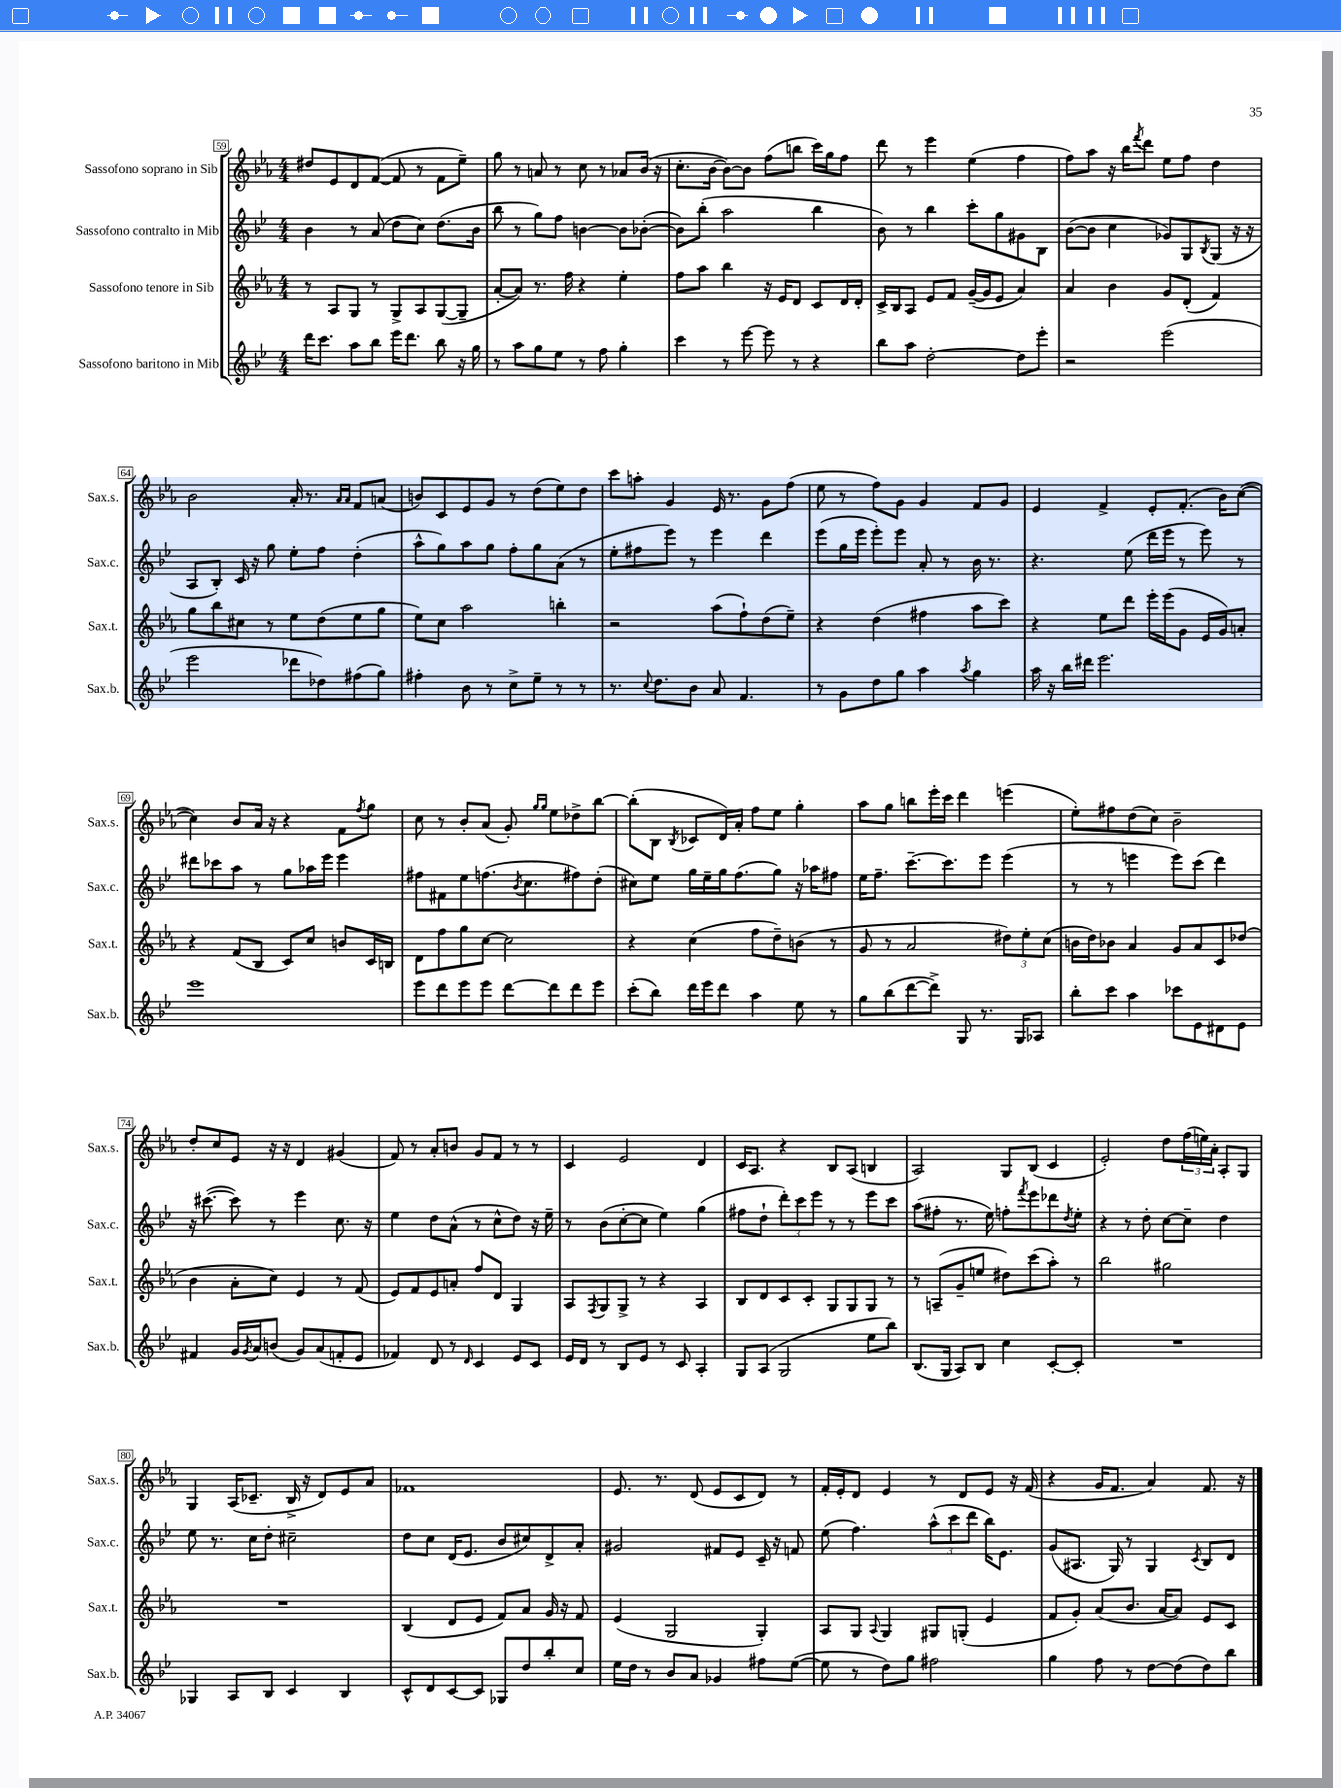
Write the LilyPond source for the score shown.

<<
\new StaffGroup <<
\new Staff = "s0" \with { instrumentName = "Sassofono soprano in Sib" shortInstrumentName = "Sax.s." } {
    \clef treble \key ees \major \numericTimeSignature \time 4/4
    dis''8 ees'8 d'8 f'8~( f'8 r8 f'8 ees''8--) |
    g''8 r8 a'8 r8 c''8 r8 aes'8 bes'16( r16 |
    c''8.-. bes'16~ bes'8~) bes'8 f''8( b''8 c'''16) g''16 f''8 |
    d'''8 r8 ees'''4 ees''4( f''4 |
    f''8) aes''8 r16 bes''16 \acciaccatura { f'''8 } d'''8 ees''8 f''8 d''4 |
    bes'2 aes'16-. r8. \grace { aes'16 aes'16 } f'8 a'8( |
    b'8) c'8 ees'8 g'8 r8 d''8( ees''8) d''8 |
    c'''8 a''8-. g'4 ees'16 r8. g'8 f''8( |
    ees''8 r8 f''8) g'8 g'4 f'8 g'8 |
    ees'4 f'4-> ees'8-. f'8.-.( bes'16) c''8~( |
    c''4) bes'8 aes'16 r16 r4 f'8 \acciaccatura { f''8 } g''8 |
    c''8 r8 bes'8-. aes'8( g'8-.) \grace { g''16 g''16 } ees''8 des''8-> bes''8~ |
    bes''8-.( bes8 \acciaccatura { bes8 } ces'8 d'16) aes'16-. f''8 ees''8 g''4-. |
    aes''8 g''8 b''8 ees'''16-. c'''16 d'''4 e'''4( |
    ees''8-.) fis''8 d''8( c''8) bes'2-- |
    d''8-. c''8 ees'8 r16 r16 d'4 gis'4( |
    f'8) r8 aes'8-. b'8 g'8 f'8 r8 r8 |
    c'4 ees'2 d'4 |
    c'16 aes8. r4 bes8 aes8( b4 |
    aes2) g8 bes8( c'4 |
    ees'2-.) d''8 \tuplet 3/2 { f''16( e''16) aes'16-. } aes8-. g8 |
    g4 aes16( ces'8.-- bes16-> r16 d'8) ees'8 aes'8 |
    fes'1 |
    ees'8. r8. d'8( ees'8 c'8 d'8) r8 |
    f'16-. ees'16-. d'8 ees'4 r8 d'8 ees'8 r16 f'16( |
    r4 g'16 f'8. aes'4) f'8. r16 \bar "|." |
}
\new Staff = "s1" \with { instrumentName = "Sassofono contralto in Mib" shortInstrumentName = "Sax.c." } {
    \clef treble \key bes \major \numericTimeSignature \time 4/4
    bes'4 r8 a'8( d''8 c''8) d''8.( bes'16 |
    bes''8 r8 g''8) f''8 b'4~ b'8 bes'8~-.( |
    bes'8) bes''8-.( a''2 bes''4 |
    bes'8) r8 bes''4 c'''8-. g''8 gis'8 bes8 |
    bes'8~( bes'8 c''4 ges'8) g8 \acciaccatura { bes8 } g8( r16 r16 |
    a8 bes8-.) c'16 r16 g''8 ees''8-. f''8 d''4-.( |
    a''8-^ g''8) a''8 g''8 f''8-. g''8 a'8( r8 |
    ees''8-. fis''8 ees'''8) r8 ees'''4 d'''4 |
    ees'''8( g''16 ees'''16 ees'''8-.) ees'''8 a'8-. r8 bes'16 r8. |
    r4. ees''8( d'''16 ees'''16 r8 ees'''8) r8 |
    dis'''8 ces'''8 a''8 r8 g''8 aes''16 ees'''16 ees'''4 |
    fis''8 fis'8 ees''8 f''8.( \acciaccatura { bes'8 } c''8. fis''8) d''8-.( |
    cis''8) ees''8 g''16 ees''16-- g''16 f''8.( g''8) r16 aes''16 fis''8 |
    ees''16 f''8.-- c'''8.~-- c'''8. ees'''8 ees'''4( |
    r8 r8 e'''4 e'''8) c'''8( d'''4) |
    r16 cis'''8.~( cis'''8) r8 ees'''4 c''8. r16 |
    ees''4 d''8 a'8-^( r8 c''8-^ d''8) r16 ees''16-- |
    r8 bes'8( c''8~-. c''8 ees''4) g''4( |
    fis''8 d''8-! \tuplet 3/2 { d'''8-.) c'''8 ees'''8 } r8 r8 ees'''8 c'''8 |
    a''8( fis''8-. r8. ees''16) f''8-. \acciaccatura { f'''8 } ees'''8 des'''8 \acciaccatura { d''8 } ees''8-. |
    r4 r8 d''8-. c''8~ c''8-- d''4 |
    ees''8 r8. c''16 d''8-. cis''2-- |
    d''8 c''8 d'16( ees'8. bes'8 cis''8) d'8-> a'8-. |
    gis'2 fis'8 ees'8 c'16-- r16 f'8 |
    ees''8( f''4.) \tuplet 3/2 { a''8-^( c'''8 d'''8 } bes''16) ees'8. |
    g'8( ais8. g16) r8 g4 \acciaccatura { c'8 } bes8 d'8 \bar "|." |
}
\new Staff = "s2" \with { instrumentName = "Sassofono tenore in Sib" shortInstrumentName = "Sax.t." } {
    \clef treble \key ees \major \numericTimeSignature \time 4/4
    r8 aes8 g8 r8 g8-> aes8 g8~( g8-- |
    aes'8~-. aes'8) r8. f''16 r4 ees''4-. |
    f''8 aes''8 bes''4 r16 ees'16 d'8 c'8 d'16 d'16-. |
    c'16-> bes16 aes8 ees'8 f'8 g'16~--( g'16 ees'8 aes'4) |
    aes'4 bes'4 g'8 d'8-.( f'4) |
    g''8 bes''8 cis''8 r8 ees''8 d''8( ees''8 g''8 |
    ees''8) c''8 aes''2 b''4-. |
    r2 aes''8( f''8-!) d''8( ees''8--) |
    r4 d''4( fis''4 aes''8 c'''8) |
    r4 ees''8 d'''8 ees'''16-. ees'''16( g'8 ees'16 g'16) a'8-. |
    r4 f'8( bes8 c'8) c''8 b'8 c'16 b16 |
    d'8 f''8 g''8 c''8~ c''2 |
    r4 c''4( f''8 d''8--) b'8( r8 |
    g'8 r8 aes'2 \tuplet 3/2 { dis''8) ees''8-. c''8( } |
    b'16 d''16) bes'8 aes'4 g'8 aes'8 c'8 des''8( |
    bes'4 aes'8-. c''8) ees'4 r8 f'8( |
    ees'8) f'8 ees'8 a'8-. f''8 d'8 g4 |
    aes8 \acciaccatura { f8 } g8 g8-> r8 r4 aes4 |
    bes8 d'8 c'8 c'8-. g8 g8 g8 r8 |
    r8 a8--( g'8-- e''8 dis''8) c'''8( aes''8-.) r8 |
    bes''2 gis''2 |
    R1 |
    bes4( d'8 ees'8 f'8) aes'8 g'16 r16 f'8 |
    ees'4( g2 g4-.) |
    aes8 g8 \appoggiatura { aes8 } g4 gis8 g8-.( ees'4 |
    f'8 g'8-.) aes'8( bes'8. aes'16~ aes'8) ees'8 c'8 \bar "|." |
}
\new Staff = "s3" \with { instrumentName = "Sassofono baritono in Mib" shortInstrumentName = "Sax.b." } {
    \clef treble \key bes \major \numericTimeSignature \time 4/4
    d'''16 c'''8. a''8 bes''8 ees'''16 d'''8. bes''8 r16 g''16 |
    r8 a''8 g''8 ees''8 r8 f''8 g''4-. |
    c'''4 r8 ees'''8~ ees'''8 r8 r4 |
    bes''8 a''8 d''2~-. d''8 ees'''8-. |
    r2 ees'''2( |
    ees'''2 des'''8 des''8) fis''8( g''8) |
    fis''4-. bes'8 r8 c''8-> ees''8-- r8 r8 |
    r8. \appoggiatura { c''8 } d''8. bes'8 a'8 f'4. |
    r8 g'8 d''8 g''8 a''4 \acciaccatura { a''8 } g''4 |
    a''16 r16 bes''16 dis'''16 ees'''2. |
    ees'''1 |
    ees'''8 d'''8 ees'''8 ees'''8 d'''8~ d'''8 d'''8 ees'''8 |
    c'''8-.( bes''8) d'''16 ees'''16 d'''8 a''4 ees''8 r8 |
    g''8 bes''8( d'''8~ d'''8->) g8 r8. g16 aes8 |
    bes''8-. c'''8 a''4 ces'''8 ees'8 dis'8 ees'8 |
    fis'4 g'16 \acciaccatura { g'8 } a'16 b'8( g'8) a'8( f'8-. ees'8 |
    fes'4) d'8 r8 \grace { d'16 } c'4 ees'8 c'8 |
    ees'16 d'16 r8 bes8 ees'8 r8 c'8 a4-. |
    g8 a8( g2 ees''8 bes''8) |
    bes8.( g16 a8) bes8 c''4 c'8~-. c'8-. |
    R1 |
    ges4 a8 bes8 c'4 bes4 |
    c'8-^ d'8 c'8~ c'8 ges8 d''8 bes''8-. c''8 |
    ees''16 d''16 r8 bes'8 a'8 ges'4 fis''8 ees''8~( |
    ees''8 r8 d''8) g''8 fis''2 |
    g''4 f''8 r8 d''8~ d''8( d''8) bes''8 \bar "|." |
}
>>
>>
\layout { \context { \Score currentBarNumber = #59 \override BarNumber.stencil = #(make-stencil-boxer 0.1 0.3 ly:text-interface::print) } }
